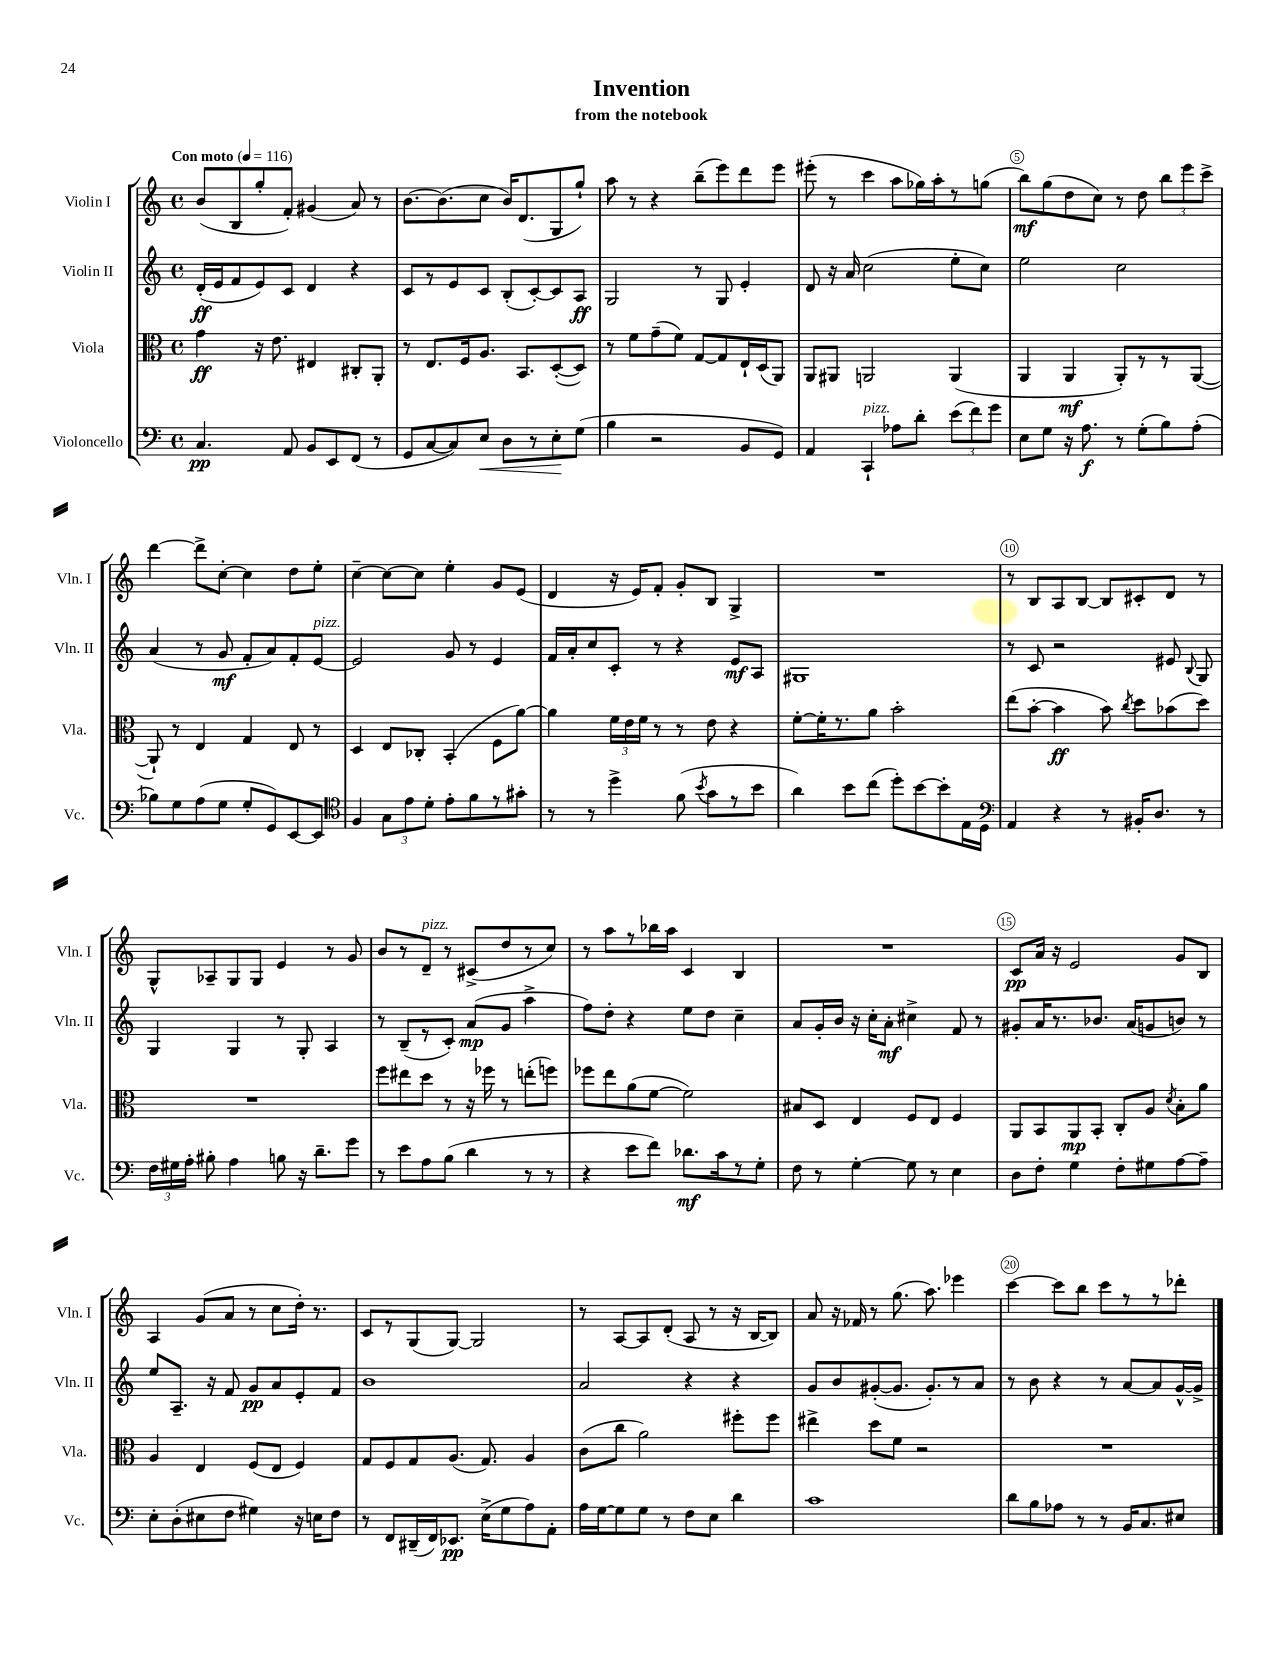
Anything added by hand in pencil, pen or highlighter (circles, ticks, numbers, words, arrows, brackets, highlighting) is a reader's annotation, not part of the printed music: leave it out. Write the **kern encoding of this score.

**kern	**kern	**kern	**kern
*staff4	*staff3	*staff2	*staff1
*clefF4	*clefC3	*clefG2	*clefG2
*k[]	*k[]	*k[]	*k[]
*M4/4	*M4/4	*M4/4	*M4/4
*met(c)	*met(c)	*met(c)	*met(c)
*MM116	*MM116	*MM116	*MM116
4.C	4g	(16d'	(8b
.	.	16e	.
.	.	8f	8B
.	16r	8e)	8gg'
.	8.e	.	.
8AA	.	8c	8f')
8BB	4E#	4d	(4g#
8EE	.	.	.
(8FF	8C#'	4r	8a)
8r	8AA'	.	8r
=	=	=	=
8GG	8r	8c	[8.b
[8C	8.E	8r	.
.	.	.	(8.b]
8C])	.	8e	.
.	16F	.	.
8E	8.A	8c	8cc
8D	.	(8B'	16b)
.	8.BB	.	(8.d
8r	.	[8c')	.
8E'	([8D'	8c]	8G
(8G	8D])	8A	8gg`)
=	=	=	=
4B	8r	2G	8aa
.	8f	.	8r
2r	(8g~	.	4r
.	8f)	.	.
.	[8G	8r	(8bb~
.	8G]	8G	8eee)
8BB	16E`	4e'	8ddd
.	(16D	.	.
8GG)	8AA)	.	8eee
=	=	=	=
4AA	8AA	8d	(8eee#'
.	8AA#	16r	8r
.	.	16a	.
4CC`	2AA	(2cc	4ccc
8A-	.	.	8aa
8d'	.	.	16gg-)
.	.	.	16aa'
(12e	(4AA	8ee'	8r
12f)	.	.	.
.	.	8cc)	(8gg
12g	.	.	.
=	=	=	=
8E	4AA	2ee	8bb)
8G	.	.	(8gg
16r	4AA	.	8dd
8.A	.	.	.
.	.	.	8cc)
8r	8AA')	2cc	8r
(8G'	8r	.	8dd
8B)	8r	.	12bb
.	.	.	12eee
(8A'	([8AA	.	.
.	.	.	12ccc^
=	=	=	=
8B-)	8AA`])	(4a	[4ddd
8G	8r	.	.
(8A	4E	8r	8ddd^]
8G	.	8g	[8cc'
8G'	4G	8f'	4cc]
8GG)	.	8a)	.
[8EE	8E	8f'	8dd
8EE]	8r	[8e	8ee'
=	=	=	=
*clefC4	*	*	*
4F	4D	2e]	[4cc~
12G	8E	.	8cc_
12e	.	.	.
.	8C-'	.	8cc]
12d'	.	.	.
8e'	(4BB'	8g	4ee'
8f	.	8r	.
8r	8F	4e	8g
8g#'	[8a)	.	(8e
=	=	=	=
8r	4a]	16f	4d
.	.	16a'	.
8r	.	8cc	.
4dd^	24f	8c'	16r
.	24e	.	.
.	.	.	16e)
.	24f	.	.
.	8r	8r	8f'
(8f	8r	4r	8g'
8qb	.	.	.
8g	8e	.	8B
8r	4r	8e	4G^
8b	.	8A	.
=	=	=	=
4a)	[8f'	1G#	1r
.	16f']	.	.
.	8.r	.	.
8b	.	.	.
(8cc	8a	.	.
8dd')	2b'	.	.
[8b	.	.	.
8b']	.	.	.
16E	.	.	.
16D	.	.	.
=	=	=	=
*clefF4	*	*	*
4AA	(8ee	8r	8r
.	[8b'	8c	8B
4r	4b]	2r	8A
.	.	.	[8B
8r	8b)	.	8B]
.	8qcc	.	.
16BB#'	8dd	.	8c#'
8.D	.	.	.
.	(8b-	8e#	8d
.	.	8qqB	.
8r	8dd)	8G	8r
=	=	=	=
24F	1r	4G	8G^^
24G#	.	.	.
24A'	.	.	.
8B#'	.	.	8A-~
4A	.	4G	8G
.	.	.	8G
8B	.	8r	4e
16r	.	8G'	.
8.d~	.	.	.
.	.	4A	8r
8g	.	.	8g
=	=	=	=
8r	8ff	8r	8b
8e	8ee#	(8B~	8r
8A	8dd	8r	8d~
(8B	8r	8c')	8r
4d	16r	(8a	(8c#^
.	16ff-	.	.
.	8r	8g	8dd
8r	(8ee'	4aa^	8r
8r	8ff)	.	8cc)
=	=	=	=
4r	8ff-	8ff)	8r
.	8ee	8dd'	8aa
8e	(8a	4r	8r
8f)	[8f	.	16bb-
.	.	.	16aa
8.d-	2f])	8ee	4c
.	.	8dd	.
16c	.	.	.
8r	.	4cc~	4B
8G'	.	.	.
=	=	=	=
8F	8B#	8a	1r
8r	8D	16g'	.
.	.	16b	.
[4G'	4E	16r	.
.	.	16cc'	.
.	.	8a'	.
8G]	8F	4cc#^	.
8r	8E	.	.
4E	4F	8f	.
.	.	8r	.
=	=	=	=
8D	8AA	8g#'	8c
8F'	8BB	16a	16a
.	.	8.r	16r
4G	8AA	.	2e
.	8BB'	8.b-	.
8F'	8C'	.	.
.	.	(16a	.
8G#	8A	8g	.
.	8qd	.	.
[8A	8B'	8b)	8g
8A~]	8a	8r	8B
=	=	=	=
8E'	4A	8ee	4A
(8D'	.	8.A~	.
8E#	4E	.	(8g
.	.	16r	.
8F	.	8f	8a
4G#)	(8F	8g	8r
.	8E	8a	8cc
16r	4F)	8e'	16dd')
16E	.	.	8.r
8F	.	8f	.
=	=	=	=
8r	8G	1b	8c
8FF	8F	.	8r
(16DD#~	8G	.	(8G
16FF)	.	.	.
8.EE-	(8.A	.	[8G)
.	.	.	2G]
(16E^	8.G)	.	.
8G	.	.	.
8A)	4A	.	.
8AA'	.	.	.
=	=	=	=
16A	(8c	2a	8r
[16G	.	.	.
8G]	8cc	.	[8A
8G	2a)	.	8A]
8r	.	.	(8d'
8F	.	4r	8A
8E	.	.	8r
4d	8ff#'	4r	16r
.	.	.	[16B
.	8ff#	.	8B])
=	=	=	=
1c	4ee#^	8g	8a
.	.	8b	16r
.	.	.	16f-
.	8dd	([8g#'	8r
.	8f	8.g#]	(8.gg
.	2r	.	.
.	.	8.g#')	8.aa)
.	.	8r	4eee-
.	.	8a	.
=	=	=	=
8d	1r	8r	[4ccc
8B	.	8b	.
8A-	.	4r	8ccc]
8r	.	.	8bb
8r	.	8r	8ccc
16BB	.	[8a	8r
8.C	.	.	.
.	.	8a]	8r
8E#	.	[16g^^	8ddd-'
.	.	16g^]	.
==	==	==	==
*-	*-	*-	*-
